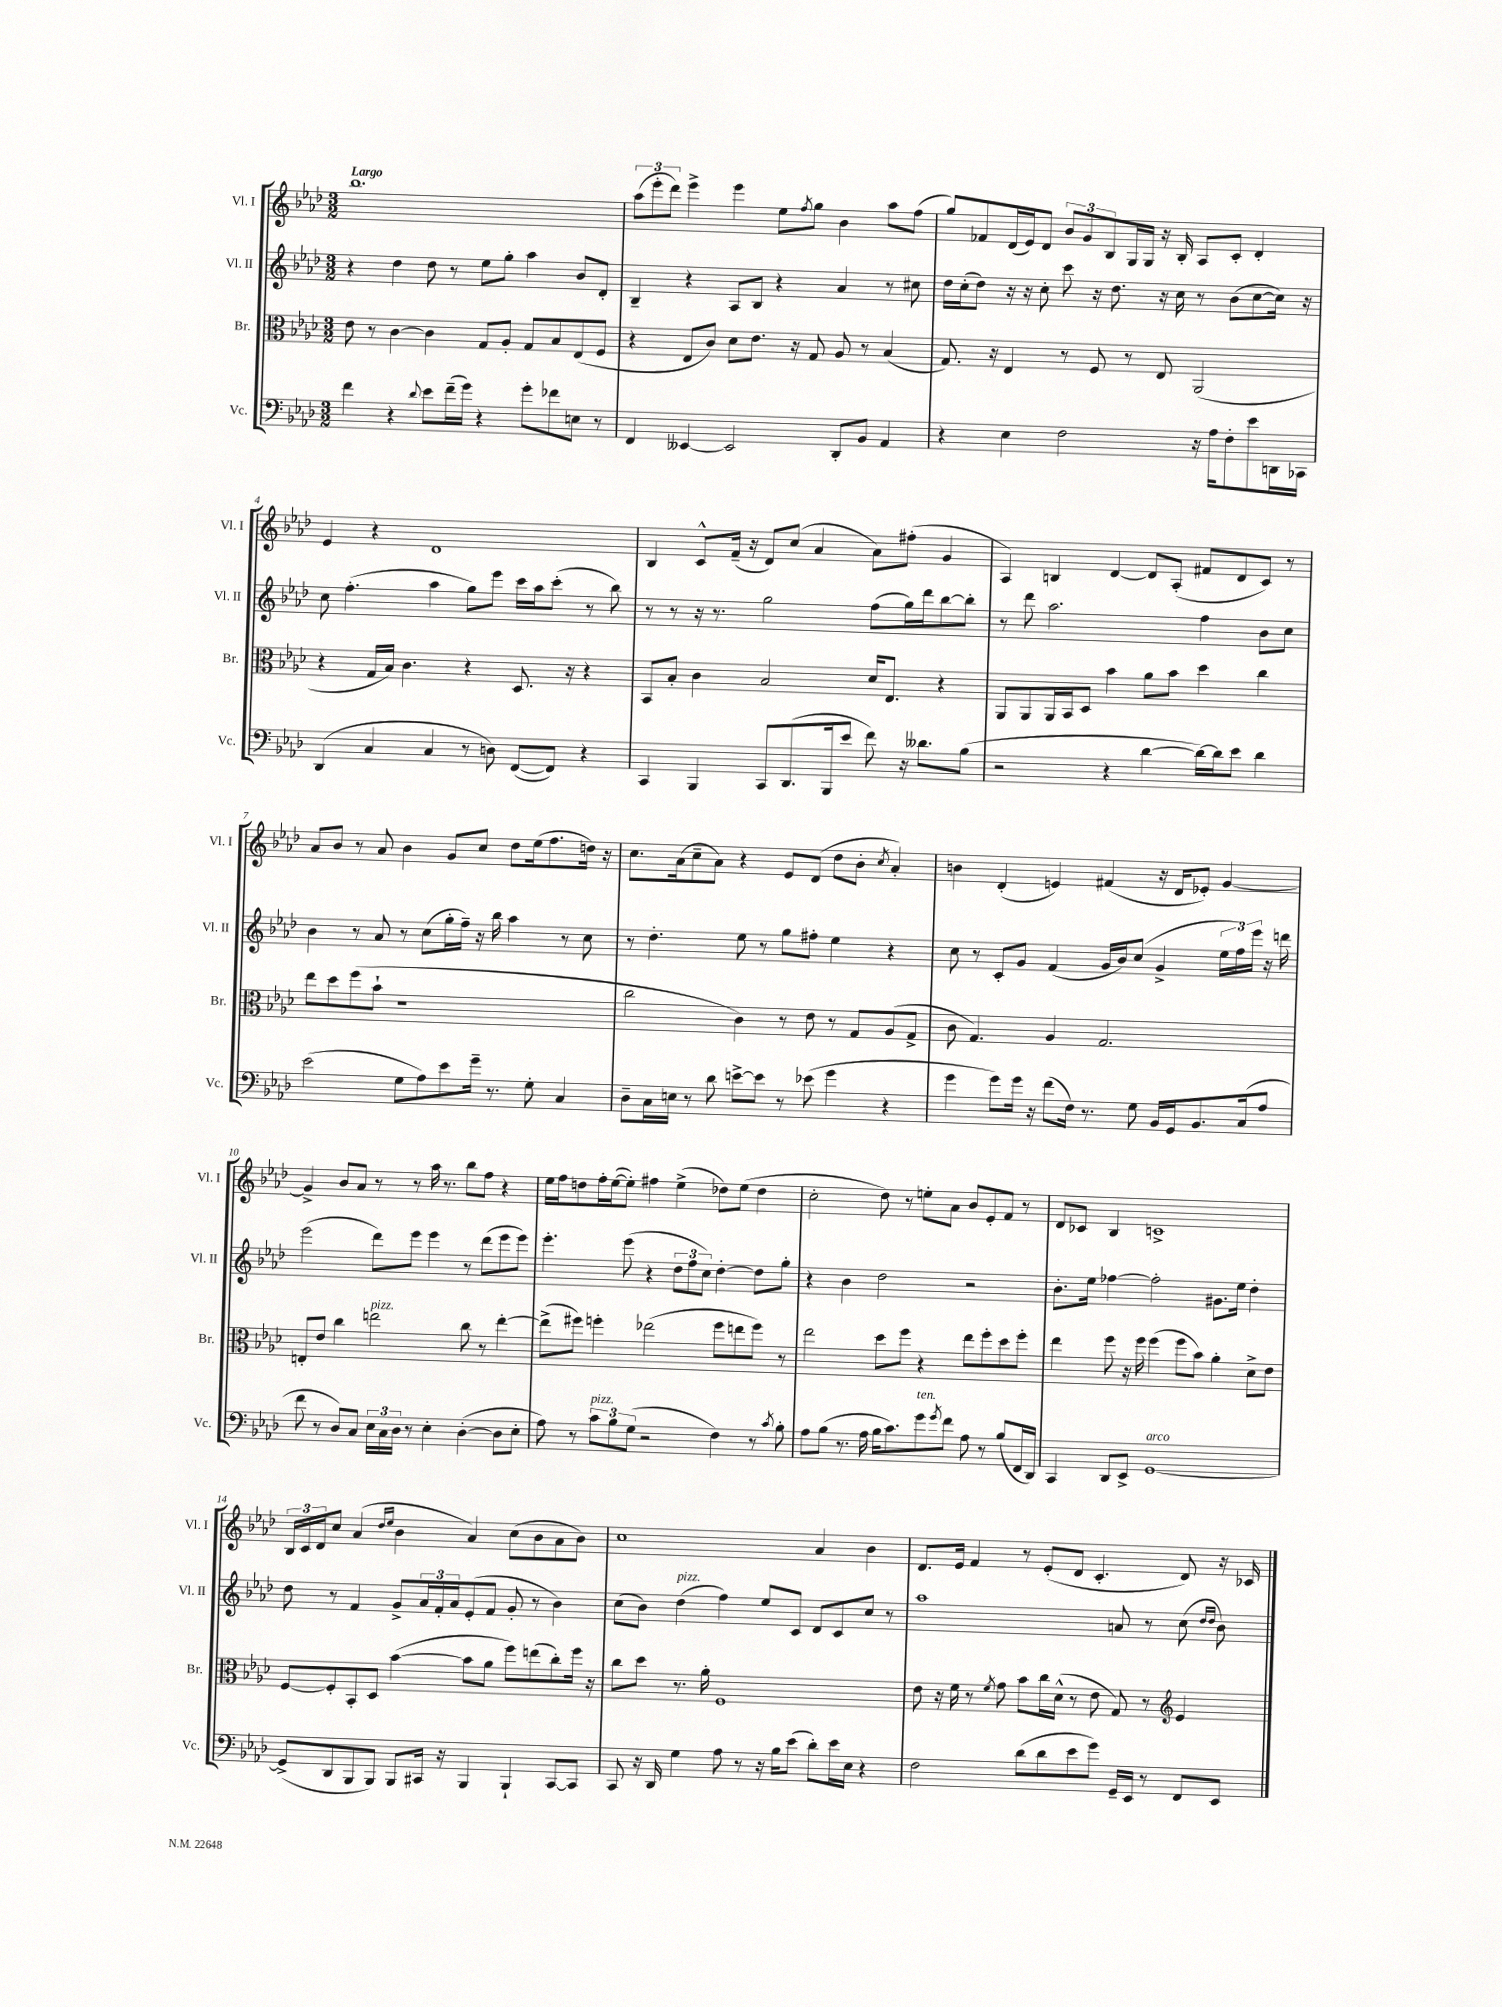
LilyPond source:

<<
\new StaffGroup <<
\new Staff = "s0" \with { instrumentName = "Vl. I" shortInstrumentName = "Vl. I" } {
    \clef treble \key aes \major \numericTimeSignature \time 3/2 \tempo "Largo"
    bes''1. |
    \tuplet 3/2 { aes''8( ees'''8-. des'''8) } ees'''4-> ees'''4 ees''8 \acciaccatura { f''8 } g''8 bes'4 aes''8 f''8( |
    g''8) fes'8 des'16( ees'16) des'8 \tuplet 3/2 { bes'8 g'8 bes8 } g16 g16 r16 bes16-. aes8 c'8-. des'4-. |
    ees'4 r4 des'1 |
    bes4 c'8-^ f'16--( r16 des'8) c''8( aes'4 aes'8) fis''8-.( g'4 |
    aes4) b4 des'4~ des'8 aes8-.( fis'8 des'8 c'8) r8 |
    aes'8 bes'8 r8 aes'8 bes'4 g'8 c''8 des''8 ees''16( f''8. d''16) r16 |
    c''8. aes'16( c''8-- aes'8) r4 ees'8 des'8( des''8 bes'8-. \acciaccatura { c''8 } aes'4-.) |
    b'4 des'4-.( e'4) fis'4( r16 des'16 ees'8-.) g'4~ |
    g'4-> bes'8 aes'8 r8 r8 aes''16 r8. bes''8 f''8 r4 |
    ees''16 f''16 d''8 f''16-. ees''16~( ees''8-.) fis''4 ees''4->( des''8) ees''8( des''4 |
    c''2-. des''8) r8 e''8-. aes'8 bes'8 ees'8-. f'8 r8 |
    des'8 ces'8 bes4 c'1-> |
    \tuplet 3/2 { bes16 c'16 des'16 } c''8 aes'4( \grace { des''16 ees''16 } bes'4 aes'4) c''8( bes'8 aes'8 bes'8) |
    c''1 aes'4 bes'4 |
    des'8. ees'16 f'4 r8 ees'8-.( des'8 c'4.-. des'8) r16 ces'16 \bar "|." |
}
\new Staff = "s1" \with { instrumentName = "Vl. II" shortInstrumentName = "Vl. II" } {
    \clef treble \key aes \major \numericTimeSignature \time 3/2
    r4 des''4 des''8 r8 ees''8 g''8-. aes''4 bes'8 des'8-. |
    bes4-- r4 aes8 bes8 r4 aes'4 r8 cis''8 |
    des''16 c''16-.( des''8) r16 r16 c''8-. c'''8 r16 des''8. r16 c''16 r8 bes'8( c''8~ c''16) r16 |
    c''8 f''4.-.( aes''4 g''8) ees'''8 c'''16 aes''16 c'''8-.( r8 bes''8) |
    r8 r8 r16 r8. g''2 f''8( g''16) des'''16 bes''8~ bes''8-. |
    r8 des'''8 aes''2. f''4 bes'8 c''8 |
    bes'4 r8 aes'8 r8 c''8( g''16-. f''16--) r16 bes''16 aes''4 r8 c''8 |
    r8 des''4.-. ees''8 r8 g''8 fis''8-. ees''4 r4 |
    c''8 r8 c'8-. g'8 f'4( g'16 bes'16) c''8( g'4-> \tuplet 3/2 { ees''16 f''16) ees'''16 } r16 d'''16 |
    ees'''2( des'''8) ees'''8 ees'''4 r8 des'''8( ees'''8 ees'''8) |
    ees'''4.-. ees'''8( r4 \tuplet 3/2 { des''8 f''8 c''8) } des''4~-. des''8 g''8-. |
    r4 bes'4 des''2 r2 |
    bes'8.-. ees''16 fes''4~ fes''2-. gis'8. ees''16 des''4-. |
    des''8 r8 f'4 g'8-> \tuplet 3/2 { aes'16 f'16-. aes'16 } ees'8-.( f'8 g'8-. r8 bes'4) |
    c''8( bes'8) des''4^\markup { \italic "pizz." }( f''4) ees''8 c'8 des'8 c'8 c''8 r8 |
    aes''1 a'8 r8 c''8( \grace { des''16 des''16 } bes'8) \bar "|." |
}
\new Staff = "s2" \with { instrumentName = "Br." shortInstrumentName = "Br." } {
    \clef alto \key aes \major \numericTimeSignature \time 3/2
    ees'8 r8 c'4~ c'4 g8 aes8-. g8 bes8 ees8( f8 |
    r4 ees8 c'8) des'8 ees'8. r16 g8 aes8 r8 bes4( |
    g8.) r16 ees4 r8 f8 r8 ees8 aes,2( |
    r4 g16 bes16) c'4. r4 des8. r16 r4 |
    bes,8 bes8-. c'4 bes2 des'16 ees8. r4 |
    aes,8 aes,8 aes,16 bes,16 des8 bes'4 aes'8 bes'8 des''4 c''4 |
    ees''8 des''8 f''8( bes'8-! r1 |
    c''2 c'4) r8 ees'8 r8 g8 aes8( g8-> |
    c'8 g4.) aes4 g2. |
    e8-. ees'8 c''4 e''2^\markup { \italic "pizz." } c''8 r8 e''4~-. |
    e''8->( fis''8) f''4-. ees''2( f''8 e''8 f''8) r8 |
    ees''2 des''8 f''8 r4 ees''8 f''8-. des''8 f''8-. |
    ees''4 f''8 r16 f''16 f''4( f''8 bes'8) aes'4-. des'8-> ees'8 |
    f8~ f8-. bes,8-. des8 bes'4~( bes'8 aes'8 f''8) e''8( c''8-.) f''16 r16 |
    c''8 des''8 r8. aes'16-. f1 |
    ees'8 r16 f'16 r8 \acciaccatura { f'8 } g'8 bes'8 c''16 des'16-^( r8 ees'8 g8) r8 \clef treble ees'4 \bar "|." |
}
\new Staff = "s3" \with { instrumentName = "Vc." shortInstrumentName = "Vc." } {
    \clef bass \key aes \major \numericTimeSignature \time 3/2
    f'4 r4 \appoggiatura { des'8 } ees'8 f'16--( g'16) r4 g'8-. fes'8 e8 r8 |
    f,4 eeses,4~ eeses,2 des,8-. bes,8 aes,4 |
    r4 ees4 f2 r16 aes16 f8-. ees'8 d,16 ces,16 |
    des,4( c4 c4 r8 d8) f,8~( f,8) r4 |
    c,4 bes,,4 c,8 des,8.( bes,,16 ees'8 f'8) r16 deses'8. bes8( |
    r2 r4 des'4~ des'16~) des'16 ees'8 des'4 |
    ees'2( g8 aes8) ees'8 g'16-- r8. g8-. c4 |
    des8-- c16 e16 r8 des'8 e'8~-> e'8 r8 ees'8( g'4 r4 |
    g'4 g'8) g'16 r16 f'8( f16) r8. g8 bes,16 g,16 bes,8. c16( aes8 |
    f'8 r8 des8) c8 \tuplet 3/2 { ees16 c16 des16 } r8 ees4-. des4~-.( des8 ees8-. |
    aes8) r8 \tuplet 3/2 { c'8^\markup { \italic "pizz." } bes8 g8( } r2 f4) r8 \acciaccatura { c'8 } bes8-. |
    aes8 bes8( r8. aes16 bes16 c'8.) g'8^\markup { \italic "ten." } \acciaccatura { g'8 } f'8 aes8 r8 bes8( f,16 des,16) |
    c,4 des,8 ees,8-> g,1~^\markup { \italic "arco" } |
    g,8->( des,8 bes,,8 bes,,8) bes,,8 cis,16 r16 bes,,4 bes,,4-! cis,8~ cis,8 |
    c,8 r16 des,16 g4 aes8 r8 r16 bes16 ees'8( des'8-.) ees'16 ees16 r4 |
    f2 des'8( des'8 ees'8 g'8) g,16-- ees,16 r8 f,8 ees,8 \bar "|." |
}
>>
>>
